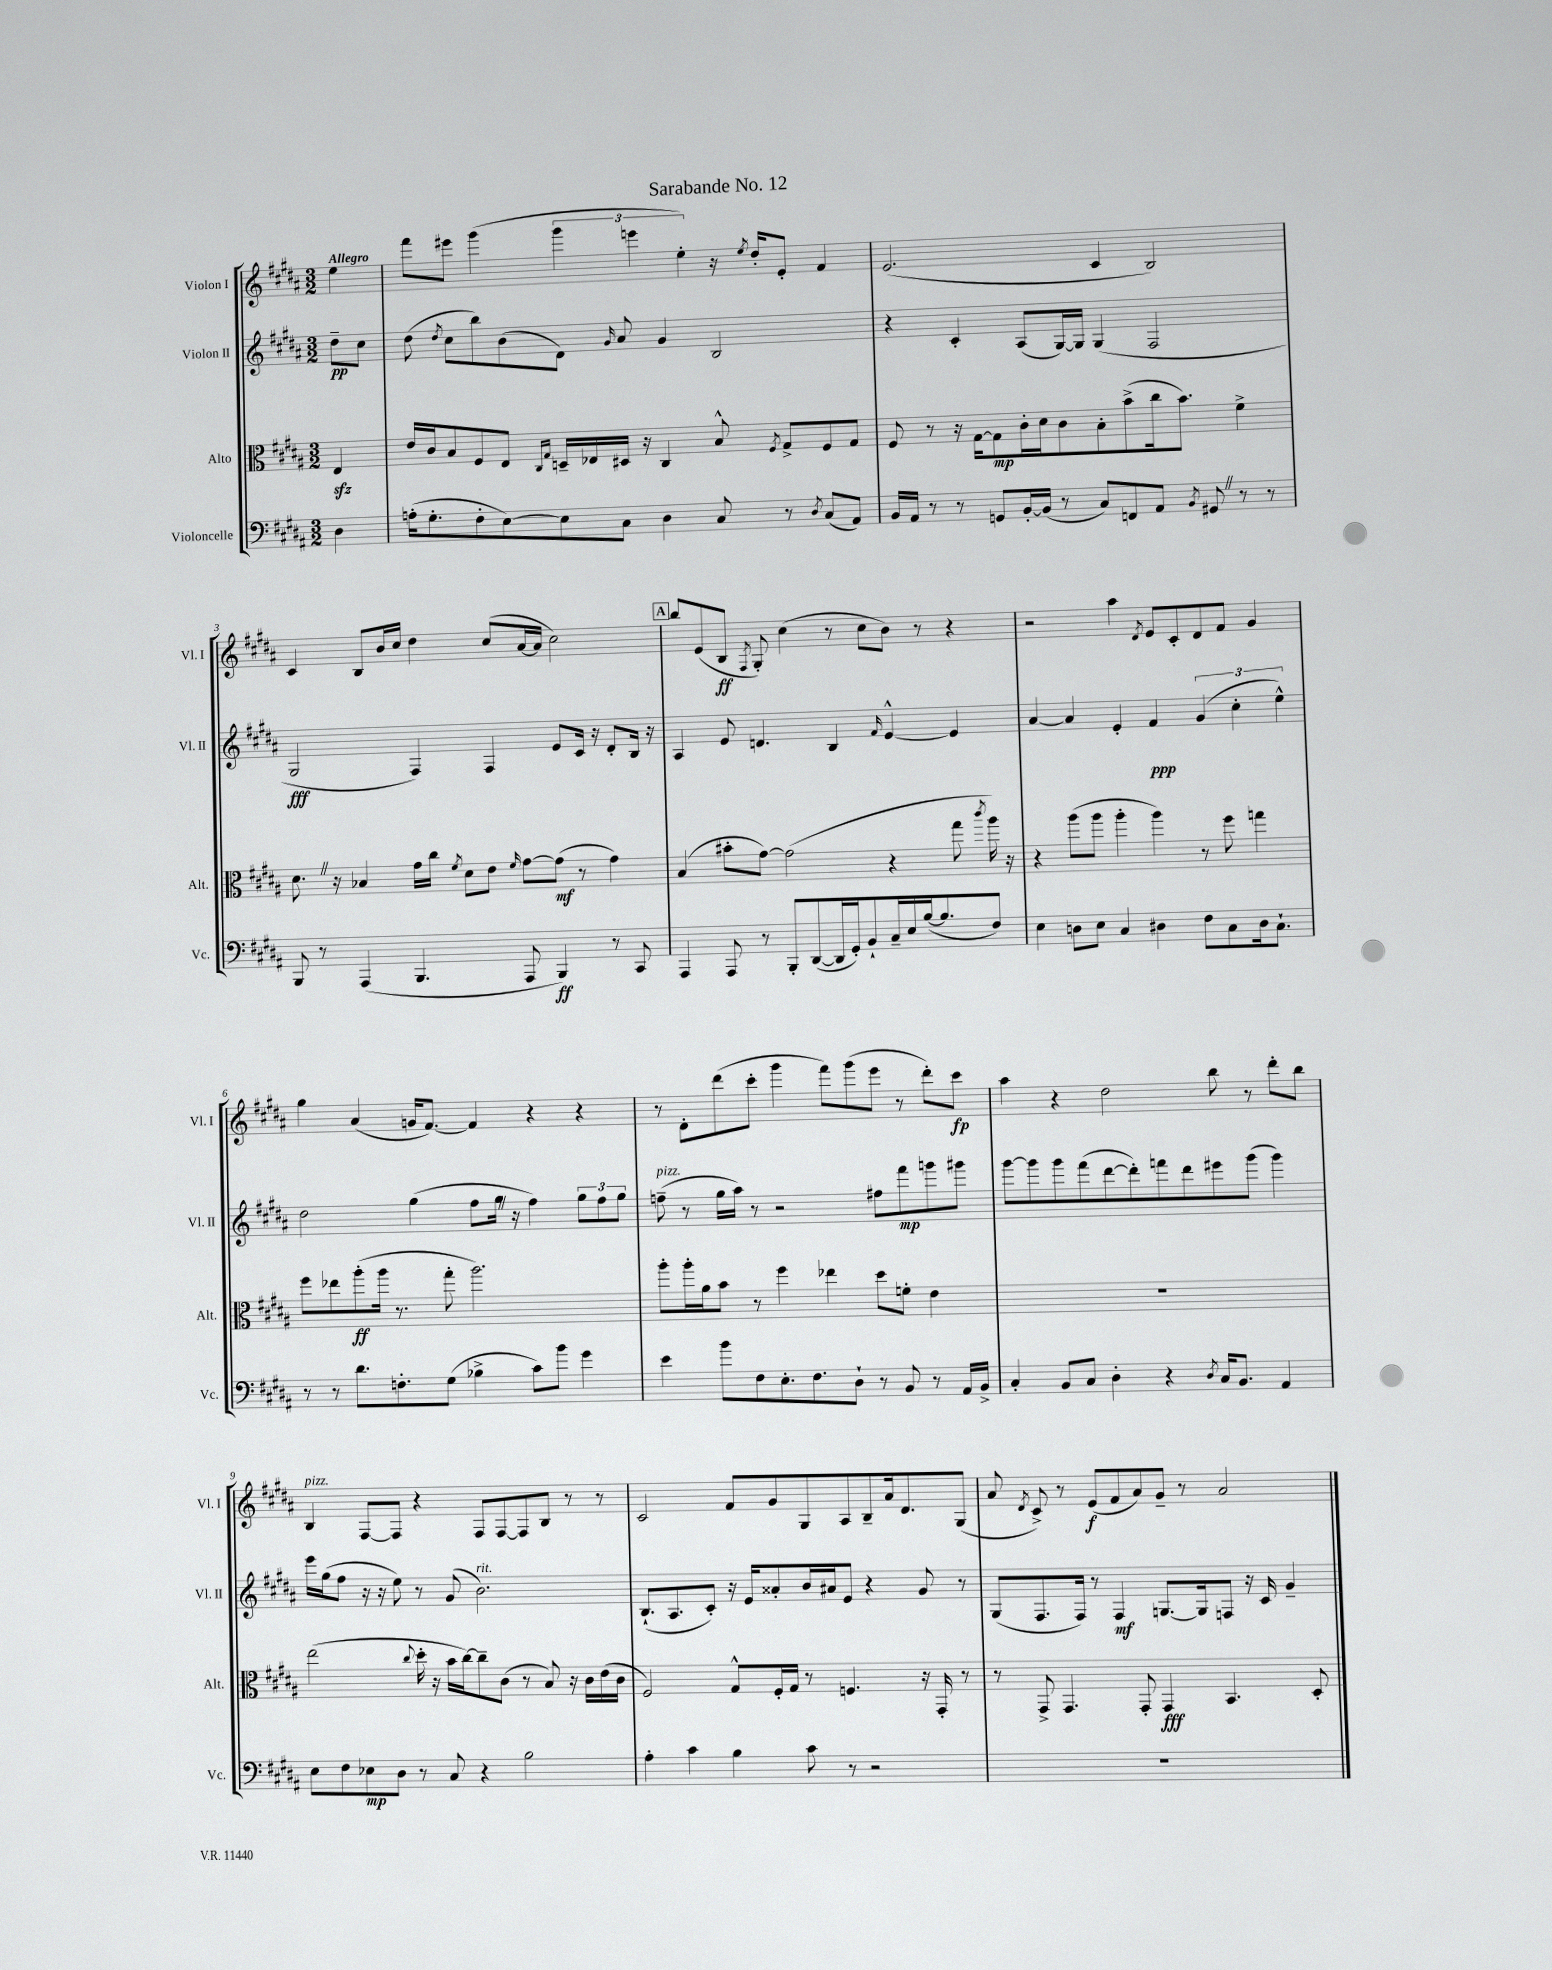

**kern	**kern	**kern	**kern
*staff4	*staff3	*staff2	*staff1
*clefF4	*clefC3	*clefG2	*clefG2
*k[f#c#g#d#a#]	*k[f#c#g#d#a#]	*k[f#c#g#d#a#]	*k[f#c#g#d#a#]
*M3/2	*M3/2	*M3/2	*M3/2
4D#\	4E/	8dd#~\L	4ee\
.	.	8cc#\J	.
=	=	=	=
(16A'\LK	16e/LL	(8dd#\	8fff#\L
8.G#'\	16c#/J	.	.
.	.	8qdd#/	.
.	8B/	8cc#\L	8eee#\J
8F#'\	8F#/	8bb\)	(4ggg#\
[8E\)	8E/J	(8b\	.
.	16qqC#/LL	.	.
.	16qqG#/JJ	.	.
8E\]	16D~/LL	8d#\J)	6ggg#\
.	16E-/	.	.
.	.	16qqg#/	.
8C#\J	16D#/JJ	8a#/	.
.	.	.	6eee\
.	16r	.	.
4D#\	4C#/	4g#/	.
.	.	.	6ee'\)
8C#/	8B^^/	2B/	16r
.	.	.	8qee/
.	.	.	16dd#'/LK
.	8qF#/	.	.
8r	8G#^/L	.	8e'/J
8qD#/	.	.	.
(8C#/L	8F#/	.	4f#/
8AA#/J)	8G#/J	.	.
=	=	=	=
16BB/LL	8F#/	4r	(2.e/
16AA#/JJ	.	.	.
8r	8r	.	.
8r	16r	4c#'/	.
.	[16G#\LK	.	.
8GG/L	8G#\]	.	.
[16BB'/L	16c#'\L	(8A#/L	.
(16BB/]JJ	16d#\J	.	.
8r	8c#\	[16G#/L)	.
.	.	16G#/]JJ	.
8C#/L)	8B'\	(4G#/	4c#/
8FF/	(8b^\	.	.
8AA#/J	16cc#\k	2F#/	2B/)
.	8.b\J)	.	.
8qBB/	.	.	.
8GG#/	.	.	.
8r	4f#^\	.	.
8r	.	.	.
=	=	=	=
8BBB/	8.d#\	2G#/	4c#/
8r	.	.	.
.	16r	.	.
(4AAA#/	4B-/	.	8B/L
.	.	.	16b/L
.	.	.	16cc#/JJ
4.BBB/	16g#\LL	4F#/)	4dd#\
.	16cc#\JJ	.	.
.	8qf#/	.	.
.	8d#\L	.	.
.	8e\J	4F#/	(8cc#/L
.	16qqf#/	.	.
8AAA#/	[8g#\L	.	[16a#/L
.	.	.	16a#/]JJ
4BBB/)	(8g#\]J	8e/L	2cc#\)
.	8r	16c#/Jk	.
.	.	16r	.
8r	4g#\)	8d#'/L	.
8CC#/	.	16B/Jk	.
.	.	16r	.
=	=	=	=
4AAA#/	(4B/	4A#/	8bb/L
.	.	.	(8e/
8AAA#/	8b#'\L	8e/	8B/J
.	.	.	8qF#/
8r	[8g#\J)	4.d/	8G#'/)
8BBB'/L	(2g#\]	.	(4cc#\
([8DD#/	.	.	.
16DD#/]L	.	4B/	8r
16GG#'/J)	.	.	.
8BB`/	.	.	8cc#\L
.	.	16qqf#/	.
16C#~/L	4r	[4e^^/	8b\J)
16E/	.	.	.
([16B/J	.	.	8r
8.B/]	.	.	.
.	8gg#\	4e/]	4r
.	8qccc#/	.	.
8F#/J)	16aa#\)	.	.
.	16r	.	.
=	=	=	=
4E\	4r	[4a#/	2r
8D\L	(8aa#\L	4a#/]	.
8E\J	8aa#\J	.	.
4C#/	4aa#'\	4e'/	4aa#\
.	.	.	8qd#/
4D#\	4aa#\)	4f#/	8e/L
.	.	.	8c#'/
8F#\L	8r	(6g#/	8d#/
8C#\	8ff#\	.	8f#/J
.	.	6cc#'\	.
16D#\k	4gg\	.	4g#/
8.C#`\J	.	.	.
.	.	6ee^^\)	.
=	=	=	=
8r	8ff#\L	2dd#\	4gg#\
8r	8ee-\	.	.
8.d#\L	(8aa#'\	.	(4a#/
.	16aa#\Jk	.	.
8.F'\	8.r	.	.
.	.	(4gg#\	16g/LK
.	.	.	[8.f#/J)
(8G#\J	8gg#'\	.	.
4B-^\	2.aa#\)	8ff#\L	4f#/]
.	.	16gg#\Jk	.
.	.	16r	.
8c#\L)	.	4ff#\)	4r
8b\J	.	.	.
4g#\	.	12gg#\L	4r
.	.	12ff#\	.
.	.	12gg#\J	.
=	=	=	=
4e\	8aa#'\L	(8ff~\	8r
.	16aa#'\L	8r	8d#'\L
.	16a#\J	.	.
8b\L	8b\J	16gg#\LL	(8ddd#\
.	.	16aa#\JJ)	.
8F#\	8r	8r	8ccc#'\J
8.E'\	4ff#\	2r	4ggg#\
8.F#\	.	.	.
.	4ee-\	.	8fff#\L)
8D#`\J	.	.	(8ggg#\
8r	8dd#\L	8ff#\L	8eee\J
8BB/	8f'\J	8fff#\	8r
8r	4e\	8ggg\	8ddd#'\L)
16AA#/LL	.	8ggg#\J	8ccc#\J
16BB^/JJ	.	.	.
=	=	=	=
4C#'/	1.r	[8ggg#\L	4aa#\
.	.	8ggg#\]	.
8BB/L	.	8ggg#\	4r
8C#/J	.	(8fff#\	.
4D#'\	.	[8ddd#\	2dd#\
.	.	8ddd#'\])	.
4r	.	8fff\	.
.	.	8ddd#\	.
8qD#/	.	.	.
16C#/LK	.	8eee#\	8bb\
8.BB/J	.	.	.
.	.	(8ggg#\J	8r
4AA#/	.	4ggg#\)	8ddd#'\L
.	.	.	8bb\J
=	=	=	=
8E\L	(2ee\	16eee\LL	4B/
.	.	(16gg#\J	.
8F#\	.	8ff#\J	.
8E-\	.	16r	[8F#/L
.	.	16r	.
8D#\J	.	8ee\)	8F#/]J
.	8qqcc#/	.	.
8r	16dd#'\	8r	4r
.	16r	.	.
8C#/	16b\LL	(8g#/	.
.	[16cc#\J)	.	.
4r	8cc#~\]	2.b\)	8F#/L
.	(8c#\J	.	[8F#/
2B\	8r	.	8F#/]
.	8B/)	.	8B/J
.	16r	.	8r
.	16c#\LL	.	.
.	(16e\	.	8r
.	16c#\JJ	.	.
=	=	=	=
4A#'\	2F#/)	(8.B`/L	2c#/
.	.	8.A#/	.
4c#\	.	.	.
.	.	8c#'/J)	.
4B\	8G#^^/L	16r	8f#/L
.	.	16e/LK	.
.	16F#'/L	8a##'/	8g#/
.	16G#/JJ	.	.
8c#\	8r	16b/L	8G#/
.	.	16a#/J	.
8r	4.F/	8e/J	8A#/
2r	.	4r	8B~/
.	.	.	16a#/k
.	.	.	8.d#/
.	16r	8g#/	.
.	16GG#'/	.	.
.	8r	8r	(8G#/J
=	=	=	=
1.r	8r	(8G#/L	8a#/
.	.	.	8qd#/
.	8GG#^/	8.F#/	8c#^/)
.	4.GG#/	.	8r
.	.	16F#/Jk)	.
.	.	8r	(8e/L
.	.	4F#/	8f#/
.	8GG#'/	.	8a#/)
.	4GG#/	[8.G/L	8g#~/J
.	.	.	8r
.	.	16G/]k	.
.	4.BB/	8F/J	2a#/
.	.	16r	.
.	.	16c#/	.
.	.	4g#~/	.
.	8D#'/	.	.
==	==	==	==
*-	*-	*-	*-
